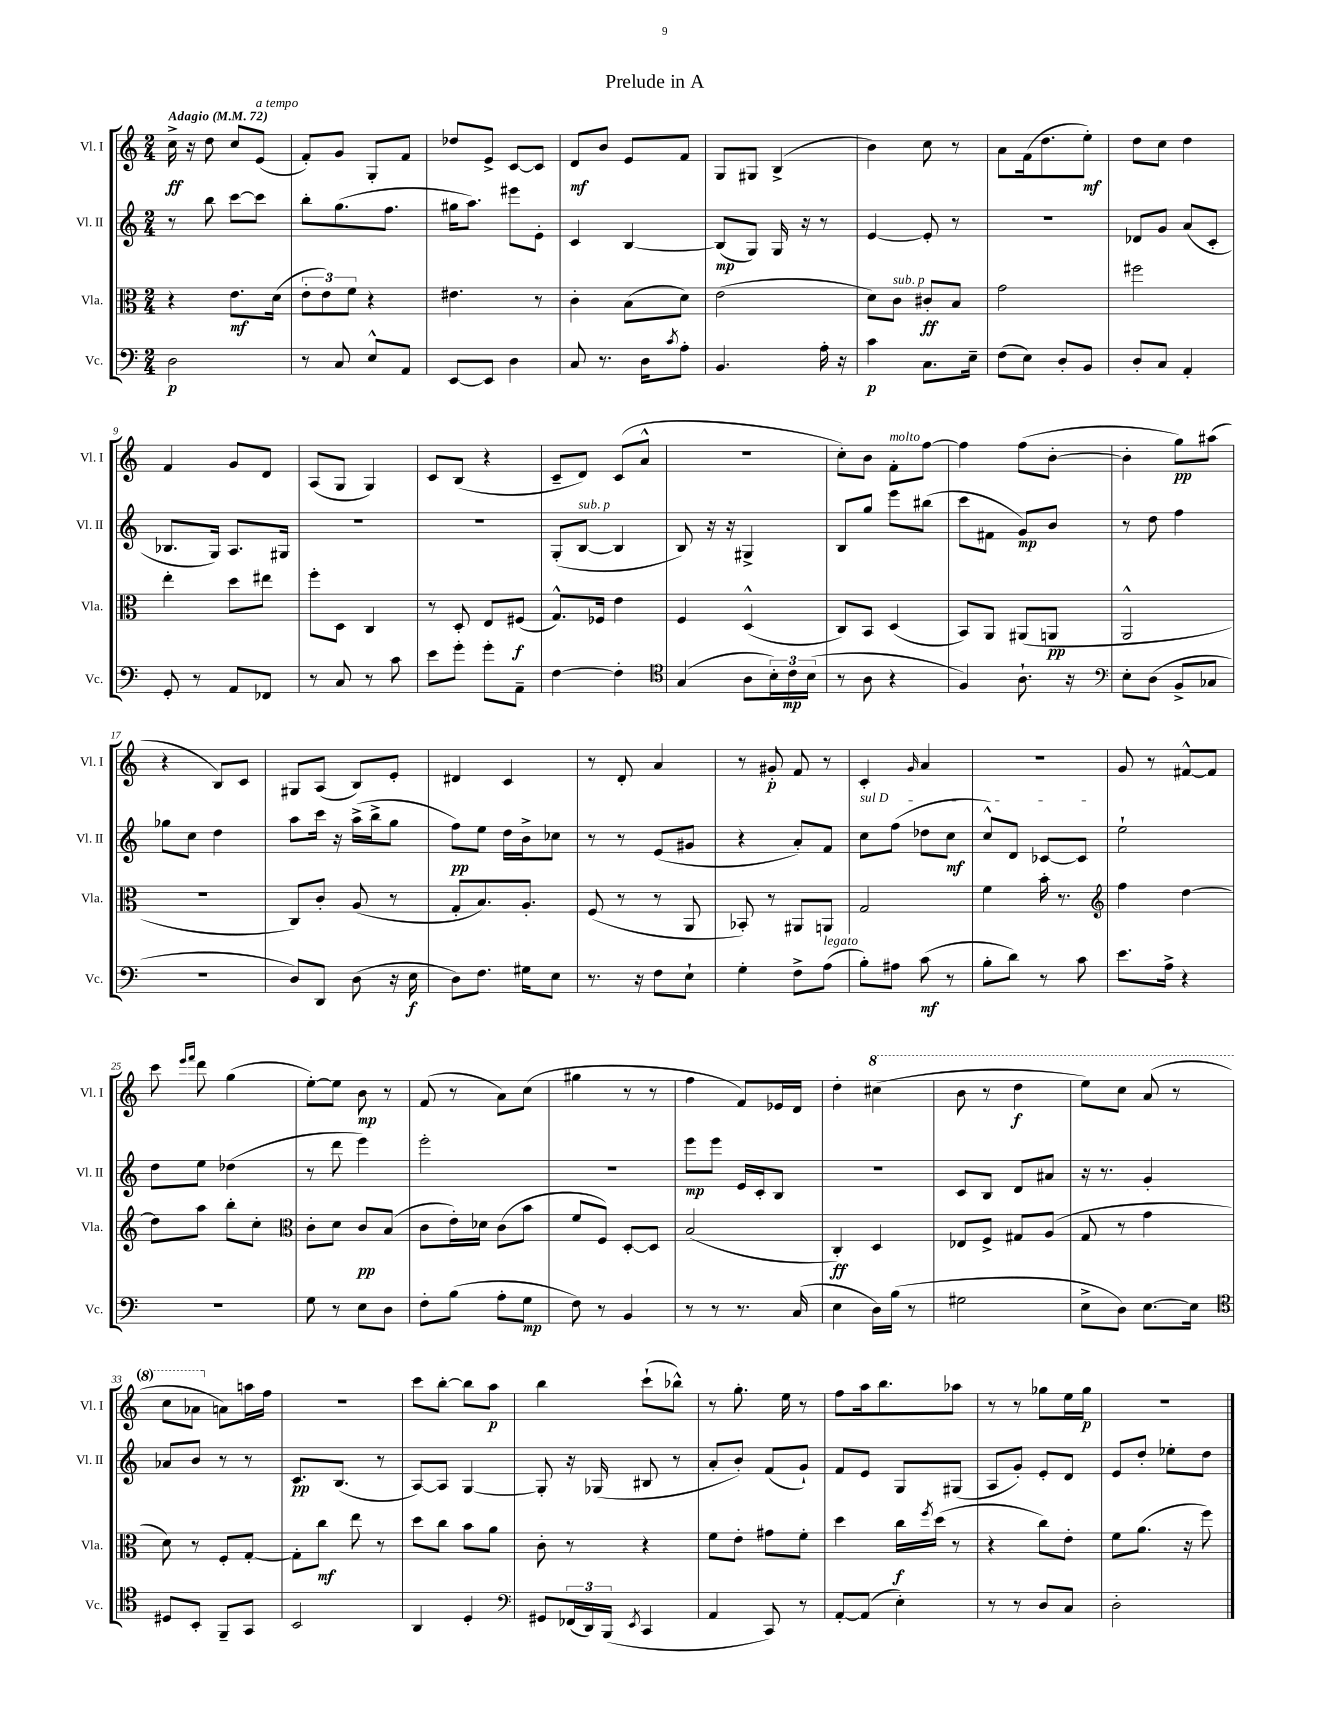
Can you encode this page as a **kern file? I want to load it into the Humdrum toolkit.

**kern	**dynam	**kern	**dynam	**kern	**dynam	**kern	**dynam
*part4	*part4	*part3	*part3	*part2	*part2	*part1	*part1
*staff4	*staff4	*staff3	*staff3	*staff2	*staff2	*staff1	*staff1
*I"Vc.	*	*I"Vla.	*	*I"Vl. II	*	*I"Vl. I	*
*I'Vc.	*	*I'Vla.	*	*I'Vl. II	*	*I'Vl. I	*
*clefF4	*	*clefC3	*	*clefG2	*	*clefG2	*
*k[]	*	*k[]	*	*k[]	*	*k[]	*
*M2/4	*	*M2/4	*	*M2/4	*	*M2/4	*
*MM72	*	*MM72	*	*MM72	*	*MM72	*
=1	=1	=1	=1	=1	=1	=1	=1
!	!	!	!	!	!	!LO:TX:a:B:t=Adagio	!
2D\	p	4r	.	8r	.	16cc^\	ff
.	.	.	.	.	.	16r	.
.	.	.	.	8bb\	.	8dd\	.
.	.	8.e\L	mf	[8ccc\L	.	8cc/L	.
!	!	!	!	!	!	!LO:TX:a:i:t=a tempo	!
.	.	.	.	8ccc\J]	.	(8e/J	.
.	.	(16d\Jk	.	.	.	.	.
=2	=2	=2	=2	=2	=2	=2	=2
8r	.	12e'\L	.	8bb'\L	.	8f'/L)	.
.	.	12e\)	.	.	.	.	.
8C/	.	.	.	(8.gg\	.	8g/J	.
.	.	12f\J	.	.	.	.	.
8E^^/L	.	4r	.	.	.	8G'/L	.
.	.	.	.	8.ff\J	.	.	.
8AA/J	.	.	.	.	.	8f/J	.
=3	=3	=3	=3	=3	=3	=3	=3
[8EE/L	.	4.e#X\	.	16gg#X\KL	.	8dd-X/L	.
.	.	.	.	8.aa\J)	.	.	.
8EE/J]	.	.	.	.	.	8e^/J	.
4D\	.	.	.	8eee#X\L	.	[8c/L	.
.	.	8r	.	8e'\J	.	8c/J]	.
=4	=4	=4	=4	=4	=4	=4	=4
8C/	.	4c'\	.	4c/	.	8d/L	mf
8.r	.	.	.	.	.	8b/J	.
.	.	(8B\L	.	[4B/	.	8e/L	.
16D\KL	.	.	.	.	.	.	.
8qc/	.	.	.	.	.	.	.
8A'\J	.	8d\J)	.	.	.	8f/J	.
=5	=5	=5	=5	=5	=5	=5	=5
4.BB/	.	(2e\	.	(8B/L]	mp	8G/L	.
.	.	.	.	8G/J)	.	8G#X/J	.
.	.	.	.	16G/	.	(4B^/	.
.	.	.	.	16r	.	.	.
16A'\	.	.	.	8r	.	.	.
16r	.	.	.	.	.	.	.
=6	=6	=6	=6	=6	=6	=6	=6
4c\	p	8d\L)	.	[4e/	.	4b\)	.
!	!	!LO:TX:a:i:t=sub. p	!	!	!	!	!
.	.	8c\J	.	.	.	.	.
8.C\L	.	8c#X'/L	ff	8e'/]	.	8cc\	.
.	.	8B/J	.	8r	.	8r	.
16E~\Jk	.	.	.	.	.	.	.
=7	=7	=7	=7	=7	=7	=7	=7
(8F\L	.	2g\	.	2r	.	8a\L	.
8E\J)	.	.	.	.	.	(16f\k	.
.	.	.	.	.	.	8.dd\	.
8D'/L	.	.	.	.	.	.	.
8BB/J	.	.	.	.	.	8ee'\J)	mf
=8	=8	=8	=8	=8	=8	=8	=8
8D'/L	.	2ff#X\	.	8d-X/L	.	8dd\L	.
8C/J	.	.	.	8g/J	.	8cc\J	.
4AA'/	.	.	.	(8a/L	.	4dd\	.
.	.	.	.	8c'/J	.	.	.
!!LO:LB:g=z
=9	=9	=9	=9	=9	=9	=9	=9
8GG'/	.	4ee'\	.	8.B-X/L	.	4f/	.
8r	.	.	.	.	.	.	.
.	.	.	.	16G/Jk)	.	.	.
8AA/L	.	8dd\L	.	8.A/L	.	8g/L	.
8FF-X/J	.	8ee#X\J	.	.	.	8d/J	.
.	.	.	.	16G#X/Jk	.	.	.
=10	=10	=10	=10	=10	=10	=10	=10
8r	.	8ff'\L	.	2r	.	(8A/L	.
8C/	.	8D\J	.	.	.	8G/J	.
8r	.	4C/	.	.	.	4G/)	.
8c\	.	.	.	.	.	.	.
=11	=11	=11	=11	=11	=11	=11	=11
8e\L	.	8r	.	2r	.	8c/L	.
8g'\J	.	8D'/	.	.	.	(8B/J	.
8g'\L	.	8E/L	.	.	.	4r	.
8AA~\J	.	(8F#X/J	f	.	.	.	.
=12	=12	=12	=12	=12	=12	=12	=12
[4F\	.	8.G^^/L)	.	(8G'/L	.	8c~/L	.
!	!	!	!	!LO:TX:a:i:t=sub. p	!	!	!
.	.	.	.	[8B/J	.	8d/J)	.
.	.	16F-X/Jk	.	.	.	.	.
4F'\]	.	4e\	.	4B/]	.	(8c/L	.
.	.	.	.	.	.	8a^^/J	.
=13	=13	=13	=13	=13	=13	=13	=13
*clefC4	*	*	*	*	*	*	*
(4G/	.	4F/	.	8B/)	.	2r	.
.	.	.	.	16r	.	.	.
.	.	.	.	16r	.	.	.
8A\L	.	(4D^^/	.	4G#X^/	.	.	.
24B'\L)	.	.	.	.	.	.	.
24c\	mp	.	.	.	.	.	.
(24B\JJ	.	.	.	.	.	.	.
=14	=14	=14	=14	=14	=14	=14	=14
8r	.	8C/L)	.	8B/L	.	8cc'\L)	.
8A\	.	8BB/J	.	8gg/J	.	8b\J	.
!	!	!	!	!	!	!LO:TX:a:i:t=molto	!
4r	.	(4D/	.	8eee\L	.	8f'\L	.
.	.	.	.	(8bb#X\J	.	[8ff\J	.
=15	=15	=15	=15	=15	=15	=15	=15
4F/)	.	8BB/L)	.	8ccc\L	.	4ff\]	.
.	.	8AA/J	.	8f#X\J	.	.	.
8.A`\	.	(8AA#X/L	.	8g/L)	mp	(8ff\L	.
.	.	8AAn/J	pp	8b/J	.	[8b'\J	.
16r	.	.	.	.	.	.	.
=16	=16	=16	=16	=16	=16	=16	=16
*clefF4	*	*	*	*	*	*	*
8E'\L	.	2AA^^/	.	8r	.	4b'\]	.
(8D\J	.	.	.	8dd\	.	.	.
8BB^/L	.	.	.	4ff\	.	8gg\L)	pp
8C-X/J	.	.	.	.	.	(8aa#X\J	.
!!LO:LB:g=z
=17	=17	=17	=17	=17	=17	=17	=17
2r	.	2r	.	8gg-X\L	.	4r	.
.	.	.	.	8cc\J	.	.	.
.	.	.	.	4dd\	.	8B/L)	.
.	.	.	.	.	.	8c/J	.
=18	=18	=18	=18	=18	=18	=18	=18
8D/L)	.	8C/L)	.	8aa\L	.	8G#X/L	.
8DD/J	.	8c'/J	.	16ccc\Jk	.	(8A/J	.
.	.	.	.	16r	.	.	.
(8D\	.	(8A/	.	(16aa^\LL	.	8B/L)	.
.	.	.	.	16bb^\J	.	.	.
16r	.	8r	.	8gg\J	.	8e'/J	.
16E\	f	.	.	.	.	.	.
=19	=19	=19	=19	=19	=19	=19	=19
8D\L)	.	8G'/L	.	8ff\L)	pp	4d#X/	.
8.F\J	.	8.B/)	.	8ee\J	.	.	.
.	.	.	.	16dd\LL	.	4c/	.
16G#X\KL	.	8.A'/J	.	16b^\J	.	.	.
8E\J	.	.	.	8cc-X\J	.	.	.
=20	=20	=20	=20	=20	=20	=20	=20
8.r	.	(8F/	.	8r	.	8r	.
.	.	8r	.	8r	.	8d'/	.
16r	.	.	.	.	.	.	.
8F\L	.	8r	.	(8e/L	.	4a/	.
8E`\J	.	8AA/	.	8g#X/J	.	.	.
=21	=21	=21	=21	=21	=21	=21	=21
4G'\	.	8BB-X'/)	.	4r	.	8r	.
.	.	8r	.	.	.	8g#X'/	p
8F^\L	.	8AA#X/L	.	8a'/L)	.	8f/	.
!LO:TX:a:i:t=legato	!	!	!	!	!	!	!
(8A\J	.	8AAn/J	.	8f/J	.	8r	.
=22	=22	=22	=22	=22	=22	=22	=22
!	!	!	!	!LO:TX:a:i:t=sul D	!	!	!
8B'\L)	.	2G/	.	8cc\L	.	4c'/	.
8A#X\J	.	.	.	(8ff\J	.	.	.
.	.	.	.	.	.	16qqg/	.
(8c\	mf	.	.	8dd-X\L	.	4a/	.
8r	.	.	.	8cc\J	mf	.	.
=23	=23	=23	=23	=23	=23	=23	=23
8B'\L	.	4f\	.	8cc^^/L)	.	2r	.
8d\J)	.	.	.	8d/J	.	.	.
8r	.	16b'\	.	[8c-X/L	.	.	.
.	.	8.r	.	.	.	.	.
8c\	.	.	.	8c-/J]	.	.	.
=24	=24	=24	=24	=24	=24	=24	=24
*	*	*clefG2	*	*	*	*	*
8.e\L	.	4ff\	.	2ee`\	.	8g/	.
.	.	.	.	.	.	8r	.
16A^\Jk	.	.	.	.	.	.	.
4r	.	[4dd\	.	.	.	[8f#X^^/L	.
.	.	.	.	.	.	8f#/J]	.
!!LO:LB:g=z
=25	=25	=25	=25	=25	=25	=25	=25
2r	.	8dd\L]	.	8dd\L	.	8ccc\	.
.	.	.	.	.	.	16qqeee/LL	.
.	.	.	.	.	.	16qqfff/JJ	.
.	.	8aa\J	.	8ee\J	.	8ddd\	.
.	.	8bb'\L	.	(4dd-X\	.	(4gg\	.
.	.	8cc'\J	.	.	.	.	.
=26	=26	=26	=26	=26	=26	=26	=26
*	*	*clefC3	*	*	*	*	*
8G\	.	8c'\L	.	8r	.	[8ee'\L)	.
8r	.	8d\J	.	8ddd\	.	8ee\J]	.
8E\L	.	8c/L	pp	4eee\)	.	8b\	mp
8D\J	.	(8B/J	.	.	.	8r	.
=27	=27	=27	=27	=27	=27	=27	=27
8F'\L	.	8c\L	.	2eee'\	.	(8f/	.
(8B\J	.	16e'\L)	.	.	.	8r	.
.	.	16d-X\JJ	.	.	.	.	.
8A'\L	.	(8c\L	.	.	.	8a\L)	.
8G\J	mp	8b\J	.	.	.	(8cc\J	.
=28	=28	=28	=28	=28	=28	=28	=28
8F\)	.	8f/L	.	2r	.	4gg#X\	.
8r	.	8F/J)	.	.	.	.	.
4BB/	.	[8D'/L	.	.	.	8r	.
.	.	8D/J]	.	.	.	8r	.
=29	=29	=29	=29	=29	=29	=29	=29
8r	.	(2B/	.	8eee\L	mp	4ff\	.
8r	.	.	.	8eee\J	.	.	.
8.r	.	.	.	16e/LL	.	8f/L)	.
.	.	.	.	16c'/J	.	.	.
.	.	.	.	8B/J	.	16e-X/L	.
(16C/	.	.	.	.	.	16d/JJ	.
=30	=30	=30	=30	=30	=30	=30	=30
4E\	.	4C'/)	ff	2r	.	4dd'\	.
*	*	*	*	*	*	*8va	*
16D\LL)	.	4D/	.	.	.	(4ccc#X\	.
(16B\JJ	.	.	.	.	.	.	.
8r	.	.	.	.	.	.	.
=31	=31	=31	=31	=31	=31	=31	=31
2G#X\	.	8E-X/L	.	8c/L	.	8bb\	.
.	.	8F^/J	.	8B/J	.	8r	.
.	.	8G#X/L	.	8d/L	.	4ddd\	f
.	.	(8A/J	.	8a#X/J	.	.	.
=32	=32	=32	=32	=32	=32	=32	=32
8E^\L	.	8G/	.	16r	.	8eee\L)	.
.	.	.	.	8.r	.	.	.
8D\J)	.	8r	.	.	.	8ccc\J	.
[8.E\L	.	4g\	.	4g'/	.	(8aa/	.
.	.	.	.	.	.	8r	.
16E\Jk]	.	.	.	.	.	.	.
!!LO:LB:g=z
=33	=33	=33	=33	=33	=33	=33	=33
*clefC4	*	*	*	*	*	*	*
8D#X/L	.	8d\)	.	8a-X/L	.	8ccc\L	.
8BB'/J	.	8r	.	8b/J	.	8aa-X\J	.
*	*	*	*	*	*	*X8va	*
8FF~/L	.	8F'/L	.	8r	.	8an\L)	.
8GG/J	.	[8G'/J	.	8r	.	16aan\L	.
.	.	.	.	.	.	16ff\JJ	.
=34	=34	=34	=34	=34	=34	=34	=34
2BB/	.	8G'\L]	.	8.c/L	pp	2r	.
.	.	8cc\J	mf	.	.	.	.
.	.	.	.	(8.B/J	.	.	.
.	.	8ee\	.	.	.	.	.
.	.	8r	.	8r	.	.	.
=35	=35	=35	=35	=35	=35	=35	=35
4AA/	.	8dd\L	.	[8A/L)	.	8ccc\L	.
.	.	8cc\J	.	8A/J]	.	[8bb'\J	.
4D'/	.	8b\L	.	[4G/	.	8bb\L]	.
.	.	8a\J	.	.	.	8aa\J	p
=36	=36	=36	=36	=36	=36	=36	=36
*clefF4	*	*	*	*	*	*	*
8GG#X/L	.	8c'\	.	8G'/]	.	4bb\	.
(24FF-X/L	.	8r	.	16r	.	.	.
24DD/)	.	.	.	.	.	.	.
.	.	.	.	(16G-X/	.	.	.
(24BBB/JJ	.	.	.	.	.	.	.
8qEE/	.	.	.	.	.	.	.
4CC/	.	4r	.	8B#X/	.	(8ccc`\L	.
.	.	.	.	8r	.	8bb-X^^\J)	.
=37	=37	=37	=37	=37	=37	=37	=37
4AA/	.	8f\L	.	8a'/L	.	8r	.
.	.	8e'\J	.	8b'/J)	.	8.gg'\	.
8CC/)	.	8g#X\L	.	(8f/L	.	.	.
.	.	.	.	.	.	16ee\	.
8r	.	8f'\J	.	8g`/J)	.	8r	.
=38	=38	=38	=38	=38	=38	=38	=38
[8AA'/L	.	4dd\	.	8f/L	.	8ff\L	.
(8AA/J]	.	.	.	8e/J	.	16aa\k	.
.	.	.	.	.	.	8.bb\	.
4E'\)	.	16cc\LL	f	8G/L	.	.	.
.	.	8qff/	.	.	.	.	.
.	.	(16dd\JJ	.	.	.	.	.
.	.	8r	.	(8G#X/J	.	8aa-X\J	.
=39	=39	=39	=39	=39	=39	=39	=39
8r	.	4r	.	8A/L	.	8r	.
8r	.	.	.	8g'/J)	.	8r	.
8D/L	.	8cc\L)	.	8e'/L	.	8gg-X\L	.
8C/J	.	8e'\J	.	8d/J	.	16ee\L	.
.	.	.	.	.	.	16gg-\JJ	p
=40	=40	=40	=40	=40	=40	=40	=40
2D'\	.	8f\L	.	8e/L	.	2r	.
.	.	(8.a\J	.	8dd'/J	.	.	.
.	.	.	.	8ee-X'\L	.	.	.
.	.	16r	.	.	.	.	.
.	.	8ff\)	.	8dd\J	.	.	.
==	==	==	==	==	==	==	==
*-	*-	*-	*-	*-	*-	*-	*-
